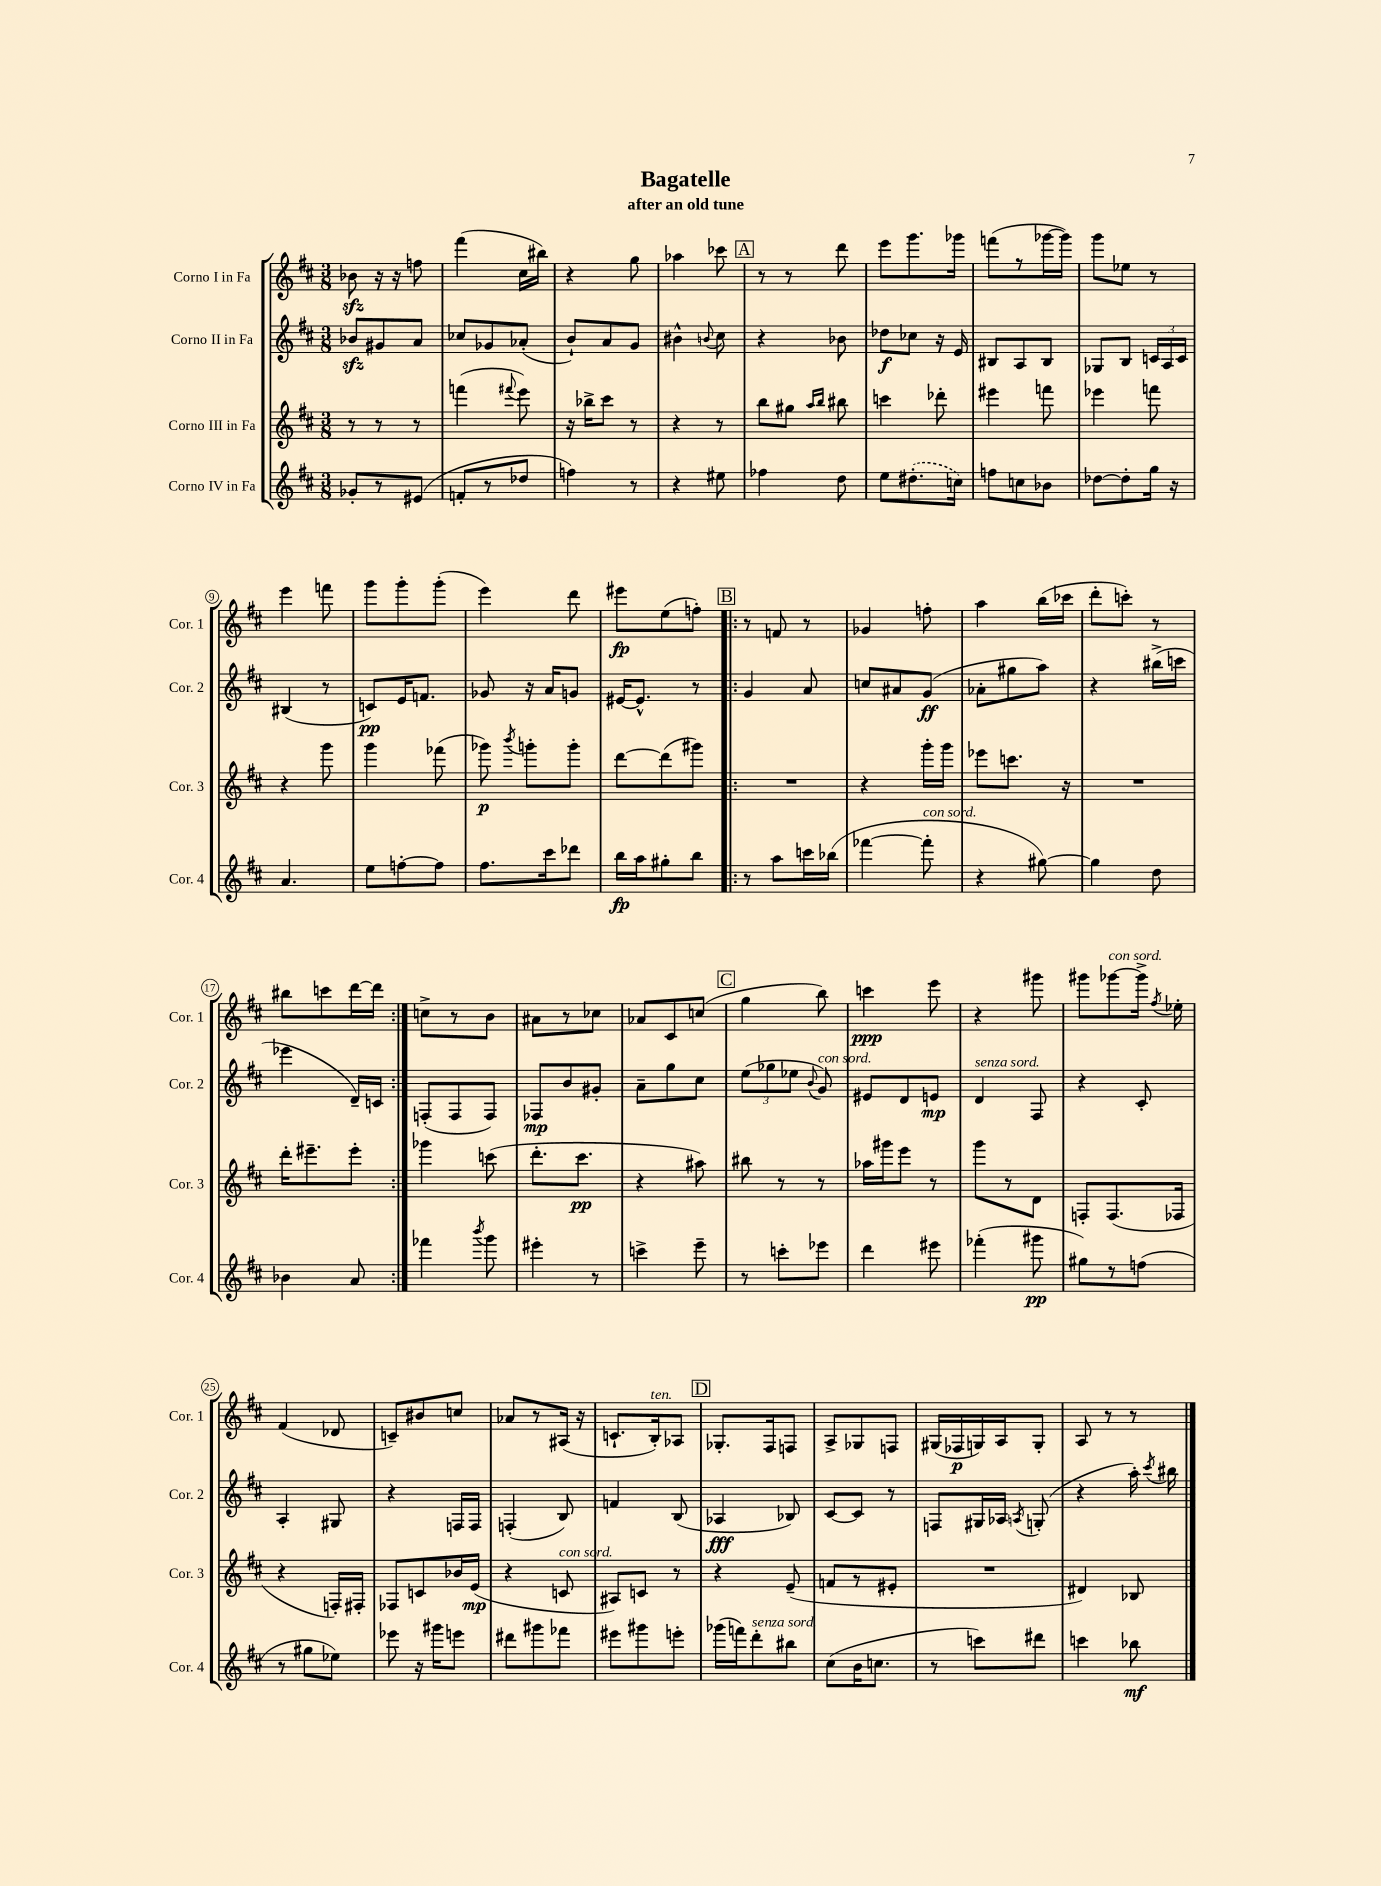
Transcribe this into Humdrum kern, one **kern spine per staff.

**kern	**kern	**kern	**kern
*staff4	*staff3	*staff2	*staff1
*clefG2	*clefG2	*clefG2	*clefG2
*k[f#c#]	*k[f#c#]	*k[f#c#]	*k[f#c#]
*M3/8	*M3/8	*M3/8	*M3/8
8g-'/L	8r	8b-/L	8b-\
8r	8r	8g#/	16r
.	.	.	16r
(8e#/J	8r	8a/J	8ff\
=	=	=	=
8f'/L	(4fff\	8cc-/L	(4fff#\
8r	.	8g-/	.
.	8qqfff#/	.	.
8dd-/J	8eee\)	(8a-'/J	16cc#\LL
.	.	.	16bb#\JJ)
=	=	=	=
4ff\)	16r	8b`/L)	4r
.	16bb-^\LK	.	.
.	8ccc#\J	8a/	.
8r	8r	8g/J	8gg\
=	=	=	=
4r	4r	4b#^^\	4aa-\
.	.	8qqb/	.
8ee#\	8r	8cc#\	8ccc-\
=	=	=	=
4ff-\	8bb\L	4r	8r
.	8gg#\J	.	8r
.	16qqaa/LL	.	.
.	16qqbb/JJ	.	.
8dd\	8bb#\	8b-\	8ddd\
=	=	=	=
8ee\L	4ccc\	8dd-\L	8eee\L
(8.dd#'\	.	8cc-\J	8.ggg\
.	8ddd-'\	16r	.
16cc\Jk)	.	16e/	16ggg-\Jk
=	=	=	=
8ff\L	4eee#\	8B#/L	(8fff\L
8cc\	.	8A/	8r
8b-\J	8fff\	8B#/J	[16ggg-\L
.	.	.	16ggg-\]JJ)
=	=	=	=
[8dd-\L	4eee-\	8G-/L	8ggg\L
8dd-'\]	.	8B/J	8ee-\J
16gg\Jk	8fff\	24c/LL	8r
.	.	24A/	.
16r	.	.	.
.	.	24c/JJ	.
=	=	=	=
4.a/	4r	(4B#/	4eee\
.	8ggg\	8r	8fff\
=	=	=	=
8ee\L	4ggg\	8c/L)	8ggg\L
[8ff'\	.	16e/K	8ggg'\
.	.	8.f/J	.
8ff\]J	(8fff-\	.	(8ggg'\J
=	=	=	=
8.ff#\L	8ggg-\)	8g-/	4eee\)
.	8qbbb/	.	.
.	8ggg'\L	16r	.
16ccc#\k	.	16a/LK	.
8ddd-\J	8ggg'\J	8g/J	8ddd\
=	=	=	=
16bb\LL	[8ddd\L	[16e#/LK	8eee#\L
16aa\J	.	8.e#^^/]J	.
8gg#'\	(8ddd\]	.	(8ee\
8bb\J	8ggg#\J)	8r	8ff'\J)
=!|:	=!|:	=!|:	=!|:
8r	4.r	4g/	8r
8aa\L	.	.	8f/
16ccc\L	.	8a/	8r
(16bb-\JJ	.	.	.
=	=	=	=
[4fff-\	4r	8cc/L	4g-/
.	.	8a#/	.
8fff-'\]	16ggg'\LL	(8g/J	8ff'\
.	16ggg\JJ	.	.
=	=	=	=
4r	8eee-\L	8a-'\L	4aa\
.	8.ccc\J	8gg#\	.
[8gg#\)	.	8aa\J)	(16bb\LL
.	16r	.	16ccc-\JJ
=	=	=	=
4gg#\]	4.r	4r	8ddd'\L
.	.	.	8ccc'\J)
8dd\	.	(16bb#^\LL	8r
.	.	16ccc\JJ	.
=	=	=	=
4b-\	16ddd'\LK	4eee-\	8bb#\L
.	8.eee#~\	.	.
.	.	.	8ccc\
8a/	8eee#'\J	16d~/LL)	[16ddd\L
.	.	16c/JJ	16ddd\]JJ
=:|!	=:|!	=:|!	=:|!
4fff-\	4ggg-\	(8F'/L	8cc^\L
.	.	8F/	8r
8qbbb/	.	.	.
8ggg\	(8ccc\	8F/J)	8b\J
=	=	=	=
4eee#'\	8.ddd'\L	8F-/L	8a#\L
.	.	8b/	8r
.	8.ccc#\J	.	.
8r	.	8g#'/J	8cc-\J
=	=	=	=
4ccc^\	4r	8a~\L	8a-/L
.	.	8gg\	8c#/
8eee~\	8aa#\)	8cc#\J	(8cc/J
=	=	=	=
8r	8bb#\	(12ee\L	4gg\
.	.	12gg-\	.
8ccc'\L	8r	.	.
.	.	12ee-\J	.
.	.	8qqb/	.
8eee-\J	8r	8g/)	8bb\)
=	=	=	=
4ddd\	16aa-\LL	8e#/L	4ccc\
.	16ggg#\J	.	.
.	8eee\J	8d/	.
8eee#\	8r	8e/J	8eee\
=	=	=	=
(4fff-'\	8ggg\L	4d/	4r
.	8r	.	.
8ggg#\	8d\J	8F#/	8ggg#\
=	=	=	=
8gg#\L)	8F'/L	4r	8ggg#\L
8r	(8.F/	.	[8ggg-\
(8ff\J	.	8c#'/	16ggg-^\]Jk
.	.	.	8qff#/
.	16F-/Jk	.	16ee-'\
=	=	=	=
8r	4r	4A'/	(4f#/
8gg#\L	.	.	.
8ee-\J)	16F'/LL)	8G#/	8d-/
.	16F#'/JJ	.	.
=	=	=	=
8eee-\	8F-/L	4r	8c~/L)
16r	8c/	.	8b#/
16ggg#\LK	.	.	.
8eee\J	16b-/L	16F/LL	8cc/J
.	(16e/JJ	16F/JJ	.
=	=	=	=
8ddd#\L	4r	(4F'/	8a-/L
8ggg#\	.	.	8r
8fff-\J	8c/	8B/)	(16A#/Jk
.	.	.	16r
=	=	=	=
8eee#\L	8A#/L)	4f/	8.c`/L
8ggg#\	8c/J	.	.
.	.	.	16B'/k)
8eee'\J	8r	(8B/	8A-/J
=	=	=	=
(16ggg-\LL	4r	4A-/	8.G-'/L
16fff\J)	.	.	.
8ddd'\	.	.	.
.	.	.	16F#/k
8bb#\J	(8e~/	8B-/)	8F/J
=	=	=	=
(8cc#\L	8f/L	[8c#/L	8A^/L
16b\K	8r	8c#/]J	8G-/
8.cc\J	.	.	.
.	8e#'/J	8r	8F/J
=	=	=	=
8r	4.r	8F/L	(16G#/LL
.	.	.	16F-/
8ccc\L)	.	16G#/L	16G/)
.	.	16A-/JJ	16A/J
.	.	8qA/	.
8ddd#\J	.	(8G'/	8G'/J
=	=	=	=
4ccc\	4d#/)	4r	8A/
.	.	.	8r
8bb-\	8B-/	16aa'\)	8r
.	.	8qccc#/	.
.	.	16bb#\	.
==	==	==	==
*-	*-	*-	*-
